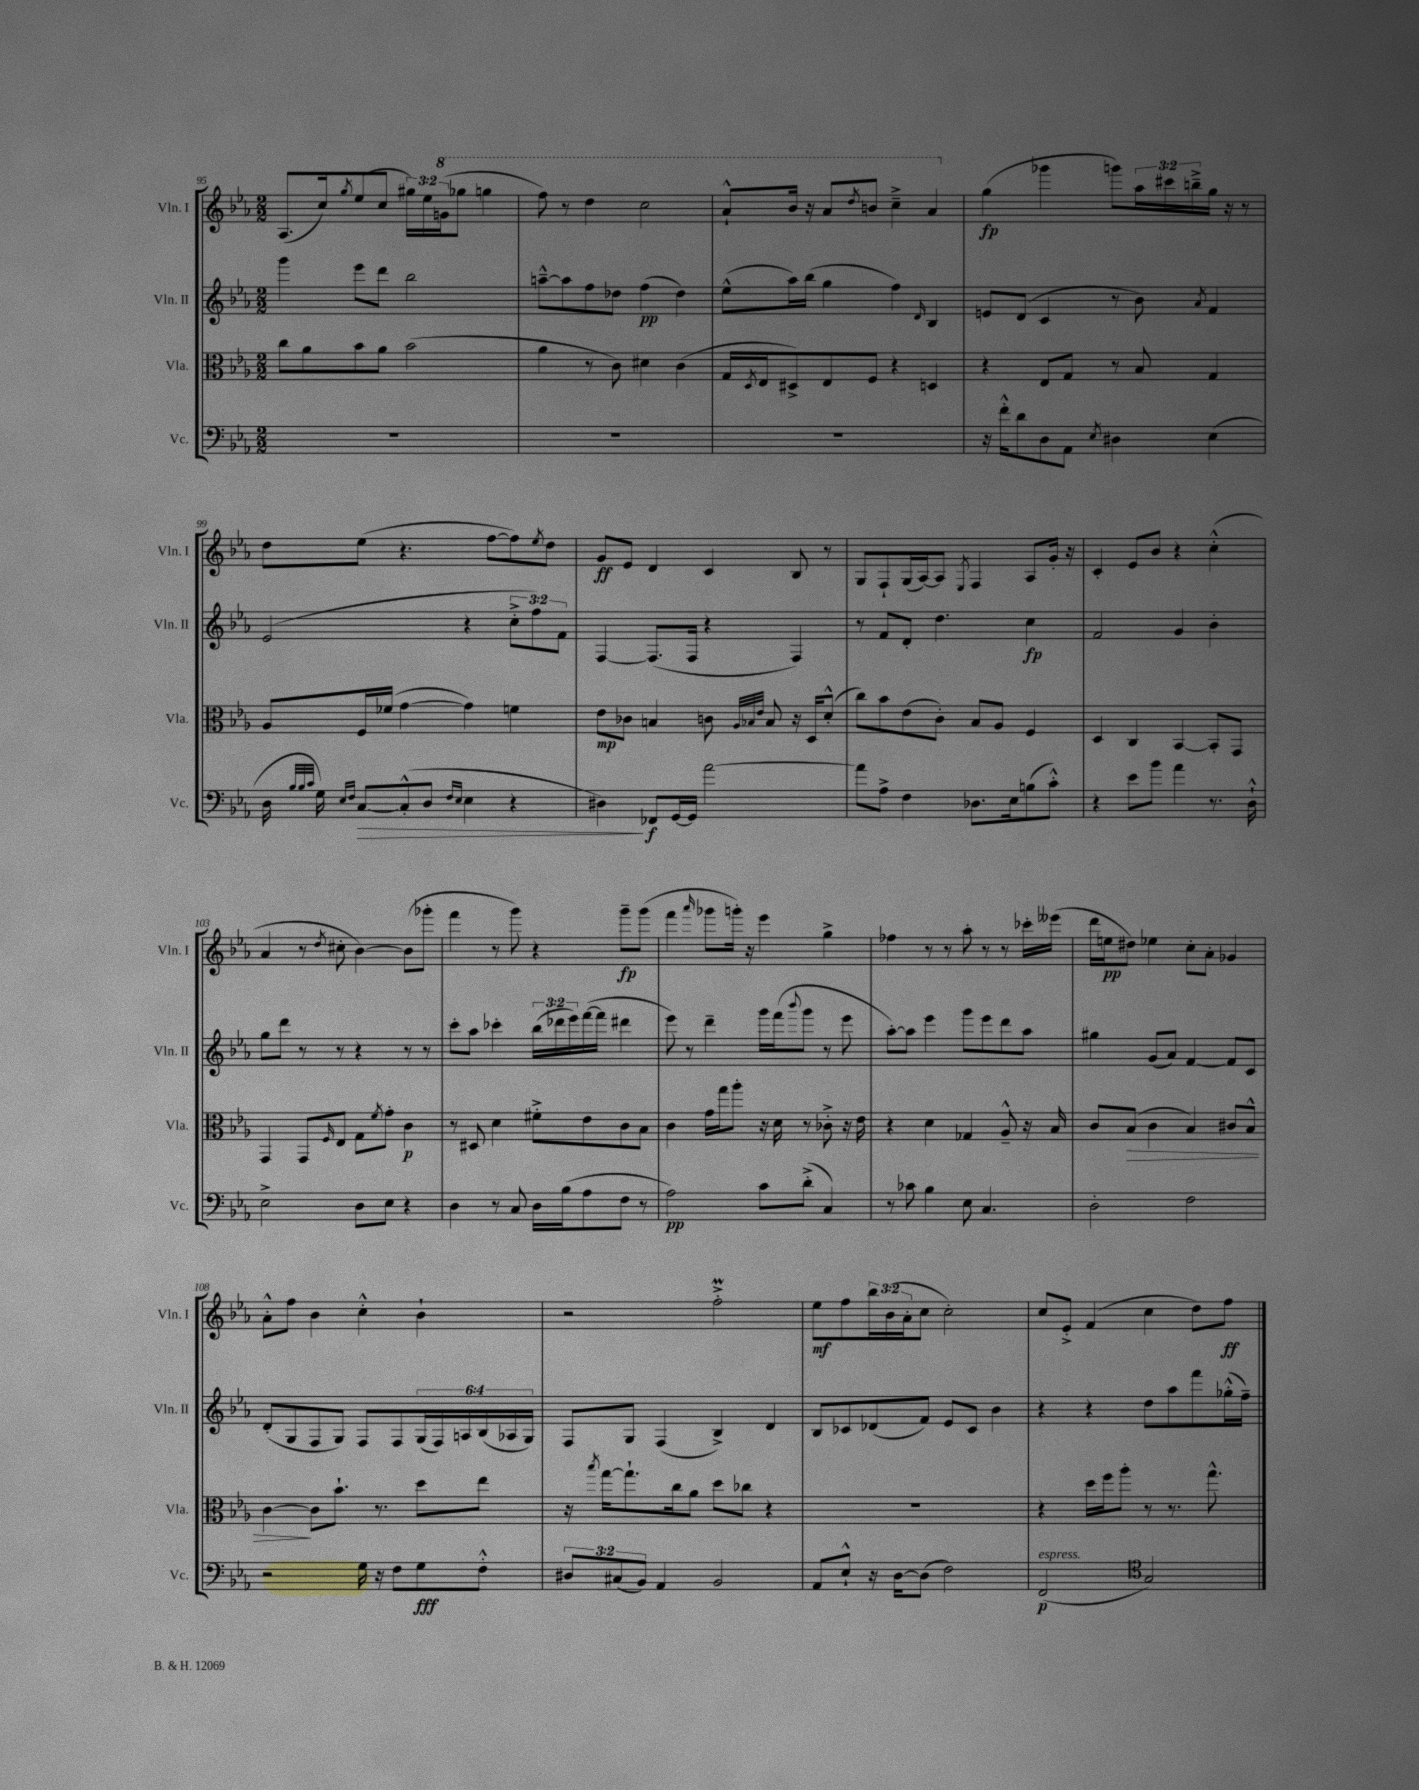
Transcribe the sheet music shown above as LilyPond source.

<<
\new StaffGroup <<
\new Staff = "s0" \with { instrumentName = "Vln. I" shortInstrumentName = "Vln. I" } {
    \clef treble \key ees \major \numericTimeSignature \time 2/2 \override Staff.TupletNumber.text = #tuplet-number::calc-fraction-text
    aes8.( c''16) \acciaccatura { g''8 } ees''8( c''8 \tuplet 3/2 { gis''16) ees''16 \ottava #1 g''16( } ges'''8 g'''4 |
    f'''8) r8 d'''4 c'''2 |
    aes''8-!-^ bes''16 r16 aes''8 \acciaccatura { d'''8 } b''8 c'''4---> aes''4 \ottava #0 |
    g''4\fp( ges'''4 g'''8) \tuplet 3/2 { aes''16 cis'''16 b''16---> } g''16 r16 r8 |
    d''8 ees''8( r4. f''8~ f''8) \acciaccatura { ees''8 } d''8 |
    g'8\ff ees'8 d'4 c'4 bes8 r8 |
    g8 f8-! g16( aes16~) aes8 \acciaccatura { ees8 } f4 aes8 g'16-. r16 |
    c'4-. ees'8 bes'8 r4 c''4-.-^( |
    aes'4 r8 \acciaccatura { d''8 } cis''8-. bes'4~) bes'8( ges'''8-. |
    f'''4 r8 g'''8) r4 g'''8--\fp g'''8( |
    f'''4 \grace { aes'''16 } ges'''8 g'''16-.) r16 ees'''4 g''4-> |
    fes''4 r8 r8 aes''8-. r8 r8 ces'''16-. eeses'''16( |
    d'''16 e''16\pp dis''8) ees''4 c''8-. aes'8-. ges'4 |
    aes'8-.-^ f''8 bes'4 c''4-.-^ bes'4-! |
    r2 f''2-.->\prall |
    ees''8\mf f''8 \tuplet 3/2 { bes''16 bes'16( aes'16-. } c''8 c''2-.) |
    c''8 ees'8-.-> f'4( c''4 d''8) f''8\ff \bar "|." |
}
\new Staff = "s1" \with { instrumentName = "Vln. II" shortInstrumentName = "Vln. II" } {
    \clef treble \key ees \major \numericTimeSignature \time 2/2 \override Staff.TupletNumber.text = #tuplet-number::calc-fraction-text
    g'''4 ees'''8 d'''8 bes''2 |
    a''8~---^ a''8 f''8 des''8 f''4\pp( des''4) |
    ees''8-^( aes''16) bes''16( g''4 f''4) \grace { d'16 } bes4 |
    e'8 d'8( c'4 r8 bes'8) \acciaccatura { aes'8 } f'4 |
    ees'2( r4 \tuplet 3/2 { c''8-.-> f''8) f'8 } |
    f4~ f8.( f16 r4 f4) |
    r8 f'8 d'8-. d''4. c''4\fp |
    f'2 g'4 bes'4-. |
    g''8 d'''8 r8 r8 r4 r8 r8 |
    c'''8-. aes''8 ces'''4-. \tuplet 3/2 { bes''16( des'''16 ees'''16) } f'''16~( f'''16 dis'''4 |
    ees'''8) r8 d'''4-- g'''16 f'''16( \appoggiatura { bes'''8 } g'''8 r8 ees'''8 |
    aes''8~-.) aes''8 ees'''4 g'''8 ees'''8 d'''8 aes''8 |
    gis''4 g'8( aes'8) f'4~ f'8 c'8 |
    d'8-.( g8 f8 g8) f8 f8 \tuplet 6/4 { g16( f16) a16 bes16( aes16 g16) } |
    f8 g8 f4( bes4->) d'4 |
    bes8 ces'8 des'8( f'8) ees'8 ces'8 bes'4 |
    r4 r4 d''8 aes''8 f'''8 ges''16-.-^( f''16--) \bar "|." |
}
\new Staff = "s2" \with { instrumentName = "Vla." shortInstrumentName = "Vla." } {
    \clef alto \key ees \major \numericTimeSignature \time 2/2
    c''8 aes'8 bes'8 aes'8 bes'2( |
    aes'4 r8 c'8) dis'4 c'4( |
    g16 \acciaccatura { d8 } ees16 dis8->) ees8 f8 r4 d4 |
    r4 ees8 g8 r8 bes8 g4 |
    aes8 f16 fes'16( g'4~ g'4) f'4 |
    ees'8\mp ces'8 b4 c'8 \grace { aes32 bes32 ees'32 } bes8 r16 d16 d'8-.-^( |
    c''8) bes'8 ees'8( c'8-.) bes8 aes8 f4 |
    d4 c4 bes,4~ bes,8-. g,8 |
    g,4 g,8 \grace { f16 } ees8 g8 \acciaccatura { f'8 } g'8-. c'4\p |
    r8 dis8 d'4 fis'8-.-> ees'8 c'8 bes8 |
    c'4 g'16 g''16 aes''8-. r16 d'16 r8 ces'8-.-> r16 ees'16 |
    r4 d'4 ges4 aes8---^ r16 bes16 |
    c'8 bes8\>( c'4 bes4) cis'8 bes8-^ |
    c'4~\! c'8 bes'8.-! r8. d''8 ees''8 |
    r16 \acciaccatura { bes''8 } g''16~ g''8.-! c''16 aes'8 d''8 ces''8 r4 |
    R1 |
    r4 d''16 f''16 aes''8-. r8 r8. g''8.-^ \bar "|." |
}
\new Staff = "s3" \with { instrumentName = "Vc." shortInstrumentName = "Vc." } {
    \clef bass \key ees \major \numericTimeSignature \time 2/2 \override Staff.TupletNumber.text = #tuplet-number::calc-fraction-text
    R1 |
    R1 |
    R1 |
    r16 f'16-.-^ d'8 d8 aes,8 \acciaccatura { ees8 } dis4 ees4( |
    d16 \grace { bes32 bes32 c'32 } g16) \grace { ees16 f16 } c8~\> c8-.-^( d8 \grace { f16 ees16 } ees4 r4 |
    dis4\!) fes,8\f g,16~ g,16 aes'2~ |
    aes'8 aes8-> f4 des8. ees16 b8( c'8-.-^) |
    r4 ees'8 bes'8 aes'4 r8. d16-!-^ |
    ees2-> d8 ees8 r4 |
    d4 r8 c8 d16 bes16( aes8 f8 r8 |
    aes2\pp) c'8 d'8-.->( c4) |
    r8 ces'8 bes4 ees8 c4. |
    d2-. f2 |
    r2 g16 r16 f8 g8\fff f8-.-^ |
    \tuplet 3/2 { dis8 cis8( bes,8) } aes,4 bes,2 |
    aes,8 ees8-!-^ r16 d16~ d8( f2) |
    f,2\p^\markup { \italic "espress." }( \clef tenor g2) \bar "|." |
}
>>
>>
\layout { \context { \Score currentBarNumber = #95 } }
